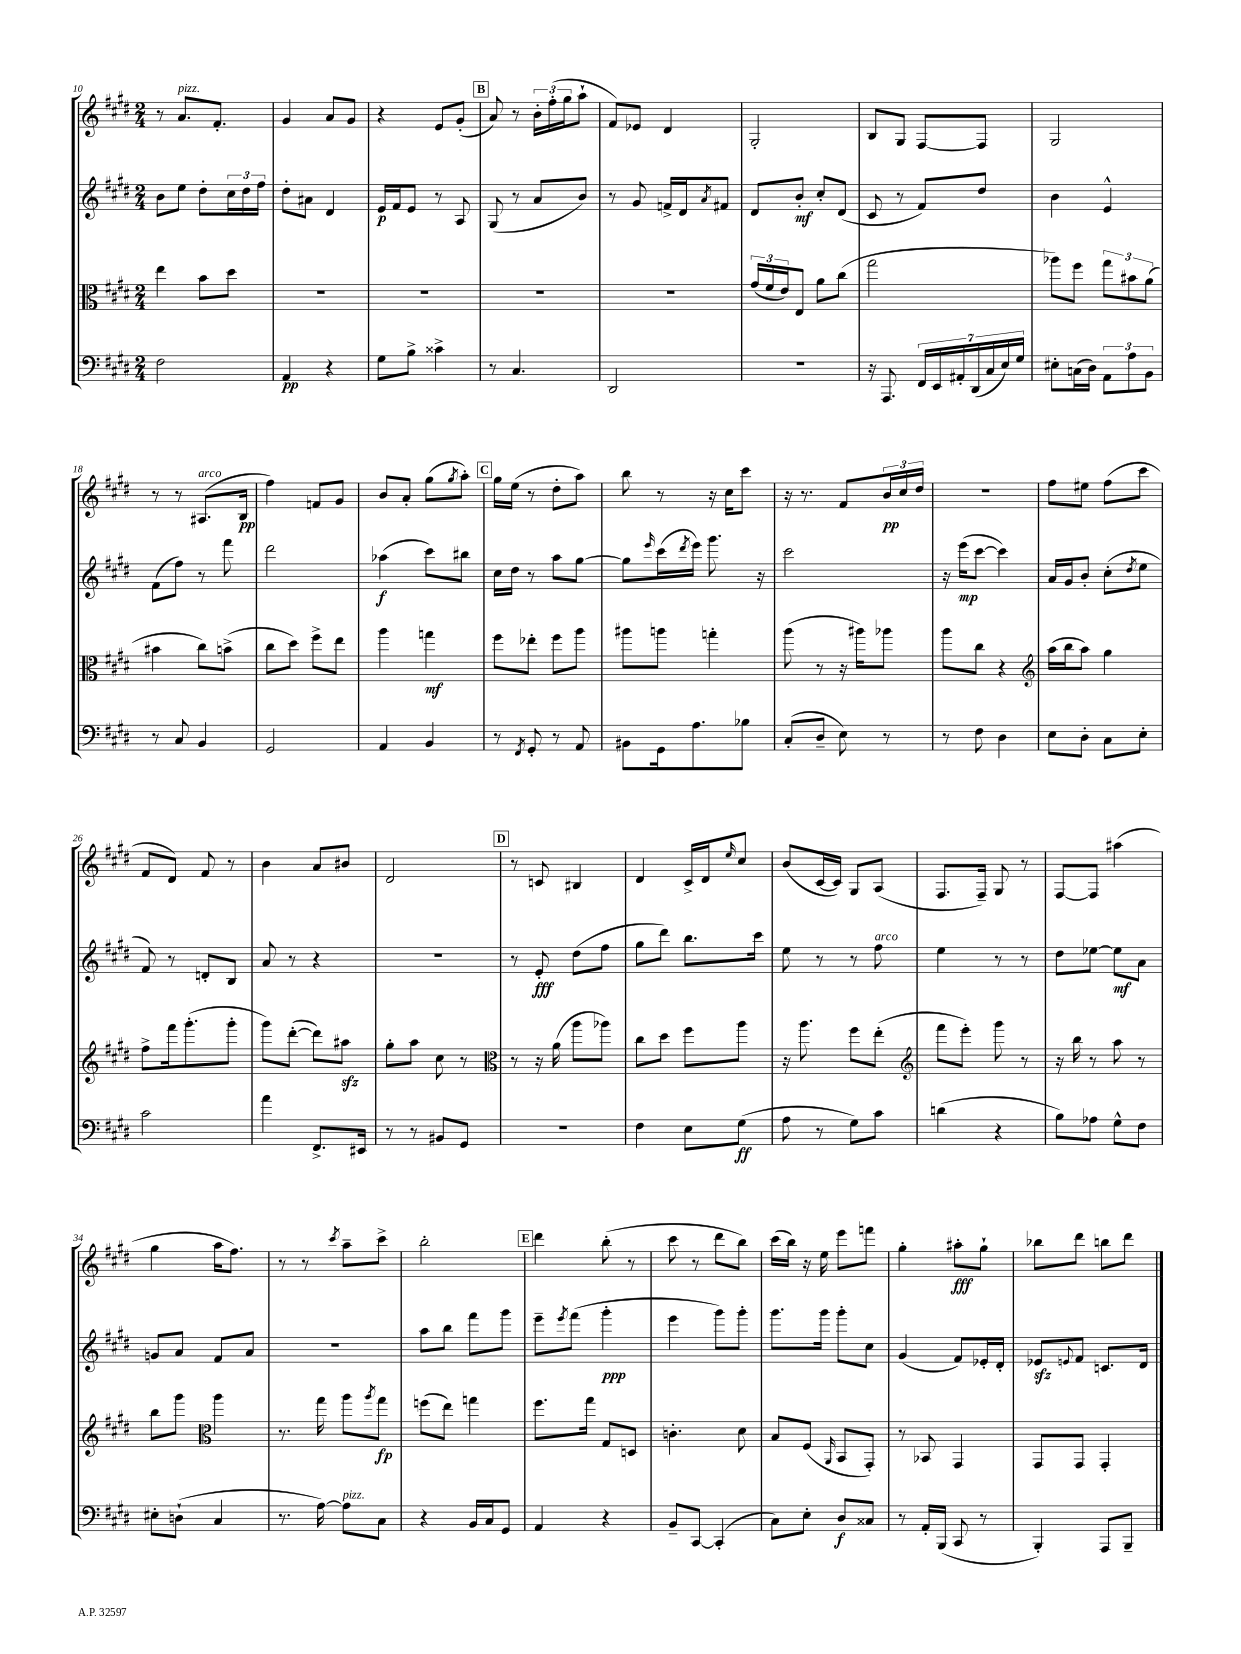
<<
\new StaffGroup <<
\new Staff = "s0" {
    \clef treble \key e \major \numericTimeSignature \time 2/4
    r8 a'8.^\markup { \italic "pizz." } fis'8.-. |
    gis'4 a'8 gis'8 |
    r4 e'8 gis'8-.( |
    \mark \markup { \box "B" } a'8) r8 \tuplet 3/2 { b'16-. fis''16-.( gis''16 } a''8-! |
    fis'8) ees'8 dis'4 |
    gis2-. |
    b8 gis8 fis8~ fis8 |
    gis2 |
    r8 r8 ais8.^\markup { \italic "arco" }( b16\pp |
    fis''4) f'8 gis'8 |
    b'8 a'8-. gis''8( \acciaccatura { gis''8 } a''8-.) |
    \mark \markup { \box "C" } gis''16 e''16( r8 dis''8-. a''8) |
    b''8 r8 r16 cis''16 cis'''8 |
    r16 r8. fis'8 \tuplet 3/2 { b'16\pp cis''16 dis''16 } |
    r2 |
    fis''8 eis''8 fis''8( cis'''8 |
    fis'8 dis'8) fis'8 r8 |
    b'4 a'8 bis'8 |
    dis'2 |
    \mark \markup { \box "D" } r8 c'8 bis4 |
    dis'4 cis'16-> dis'16 \grace { e''16 } cis''8 |
    b'8( cis'16~ cis'16) gis8 a8( |
    fis8. fis16--) gis8 r8 |
    fis8~ fis8 ais''4( |
    gis''4 a''16 fis''8.) |
    r8 r8 \acciaccatura { cis'''8 } a''8-- cis'''8-> |
    b''2-. |
    \mark \markup { \box "E" } dis'''4 b''8-.( r8 |
    cis'''8 r8 dis'''8 b''8) |
    cis'''16( b''16) r16 e''16 e'''8 f'''8 |
    gis''4-. ais''8-.\fff gis''8-! |
    bes''8 dis'''8 b''8 dis'''8 \bar "|." |
}
\new Staff = "s1" {
    \clef treble \key e \major \numericTimeSignature \time 2/4
    b'8 e''8 dis''8-. \tuplet 3/2 { cis''16 dis''16 fis''16 } |
    dis''8-. ais'8 dis'4 |
    e'16\p fis'16 e'8 r8 a8 |
    \mark \markup { \box "B" } gis8( r8 a'8 b'8) |
    r8 gis'8 f'16-> dis'16 \acciaccatura { a'8 } fis'8 |
    dis'8 b'8-.\mf cis''8-. dis'8( |
    cis'8 r8 fis'8) dis''8 |
    b'4 e'4-^ |
    fis'8( fis''8) r8 fis'''8 |
    dis'''2 |
    aes''4\f( cis'''8) bis''8 |
    \mark \markup { \box "C" } cis''16 dis''16 r8 a''8 gis''8~ |
    gis''8 \grace { e'''16 } cis'''16( \acciaccatura { dis'''8 } e'''16) gis'''8. r16 |
    cis'''2 |
    r16 e'''16\mp( cis'''8~ cis'''4) |
    a'16 gis'16 b'8-. cis''8-.( \acciaccatura { dis''8 } e''8 |
    fis'8) r8 d'8-. b8 |
    a'8 r8 r4 |
    r2 |
    \mark \markup { \box "D" } r8 e'8-.\fff dis''8( fis''8 |
    gis''8 dis'''8) b''8. cis'''16 |
    e''8 r8 r8 fis''8^\markup { \italic "arco" } |
    e''4 r8 r8 |
    dis''8 ees''8~ ees''8\mf a'8 |
    g'8 a'8 fis'8 a'8 |
    r2 |
    a''8 b''8 fis'''8 gis'''8 |
    \mark \markup { \box "E" } e'''8-- \acciaccatura { e'''8 } fis'''8( gis'''4-.\ppp |
    e'''4 gis'''8) gis'''8-. |
    gis'''8. gis'''16 gis'''8-. cis''8 |
    gis'4( fis'8) ees'16-. dis'16-. |
    ees'8\sfz \appoggiatura { e'8 } fis'8 c'8. dis'16 \bar "|." |
}
\new Staff = "s2" {
    \clef alto \key e \major \numericTimeSignature \time 2/4
    e''4 b'8 dis''8 |
    R2 |
    R2 |
    \mark \markup { \box "B" } R2 |
    R2 |
    \tuplet 3/2 { gis'16( fis'16 e'16) } e8 a'8 cis''8( |
    gis''2 |
    aes''8) fis''8 \tuplet 3/2 { gis''8 bis'8 a'8( } |
    bis'4 cis''8) b'8->( |
    cis''8 dis''8) fis''8-> e''8 |
    a''4 g''4\mf |
    \mark \markup { \box "C" } fis''8 ees''8-. fis''8 a''8 |
    ais''8 a''8 g''4-. |
    a''8( r8 r16 ais''16) aes''8 |
    a''8 cis''8 r4 |
    \clef treble a''16( b''16 a''8) gis''4 |
    fis''8-> fis'''16 gis'''8.-.( gis'''8-. |
    gis'''8) dis'''8~-.( dis'''8) ais''8\sfz |
    gis''8-. a''8 cis''8 r8 |
    \mark \markup { \box "D" } \clef alto r8 r16 a'16( a''8 aes''8) |
    cis''8 dis''8 fis''8 a''8 |
    r16 a''8. fis''8 e''8-.( |
    \clef treble fis'''8 e'''8-.) gis'''8 r8 |
    r16 b''16 r8 a''8 r8 |
    b''8 gis'''8 \clef alto a''4 |
    r8. gis''16 a''8 \acciaccatura { a''8 } gis''8\fp |
    f''8( e''8) g''4 |
    \mark \markup { \box "E" } fis''8. gis''16 gis8 d8 |
    c'4.-. dis'8 |
    b8 fis8( \grace { a,16 } b,8 gis,8-.) |
    r8 bes,8 gis,4 |
    gis,8 gis,8 gis,4-. \bar "|." |
}
\new Staff = "s3" {
    \clef bass \key e \major \numericTimeSignature \time 2/4
    fis2 |
    a,4\pp r4 |
    gis8 b8-> cisis'4-> |
    \mark \markup { \box "B" } r8 cis4. |
    dis,2 |
    R2 |
    r16 a,,8. \tuplet 7/4 { fis,16 e,16 ais,16-. dis,16( cis16 e16) gis16 } |
    eis8-. c16( dis16) \tuplet 3/2 { a,8 a8 b,8 } |
    r8 cis8 b,4 |
    gis,2 |
    a,4 b,4 |
    \mark \markup { \box "C" } r8 \acciaccatura { fis,8 } gis,8-. r8 a,8 |
    bis,8 gis,16 a8. bes8 |
    cis8-.( dis8-- e8) r8 |
    r8 fis8 dis4 |
    e8 dis8-. cis8 e8-. |
    cis'2 |
    a'4 fis,8.-> eis,16 |
    r8 r8 bis,8 gis,8 |
    \mark \markup { \box "D" } R2 |
    fis4 e8 gis8\ff( |
    a8 r8 gis8) cis'8 |
    d'4( r4 |
    b8) aes8 gis8-^ fis8 |
    eis8-. d8-!( cis4 |
    r8. a16~) a8^\markup { \italic "pizz." } cis8 |
    r4 b,16 cis16 gis,8 |
    \mark \markup { \box "E" } a,4 r4 |
    b,8-- cis,8~ cis,4-.( |
    cis8) e8-. dis8\f cisis8 |
    r8 a,16-. b,,16( cis,8 r8 |
    b,,4-.) a,,8 b,,8-- \bar "|." |
}
>>
>>
\layout { \context { \Score currentBarNumber = #10 } }
